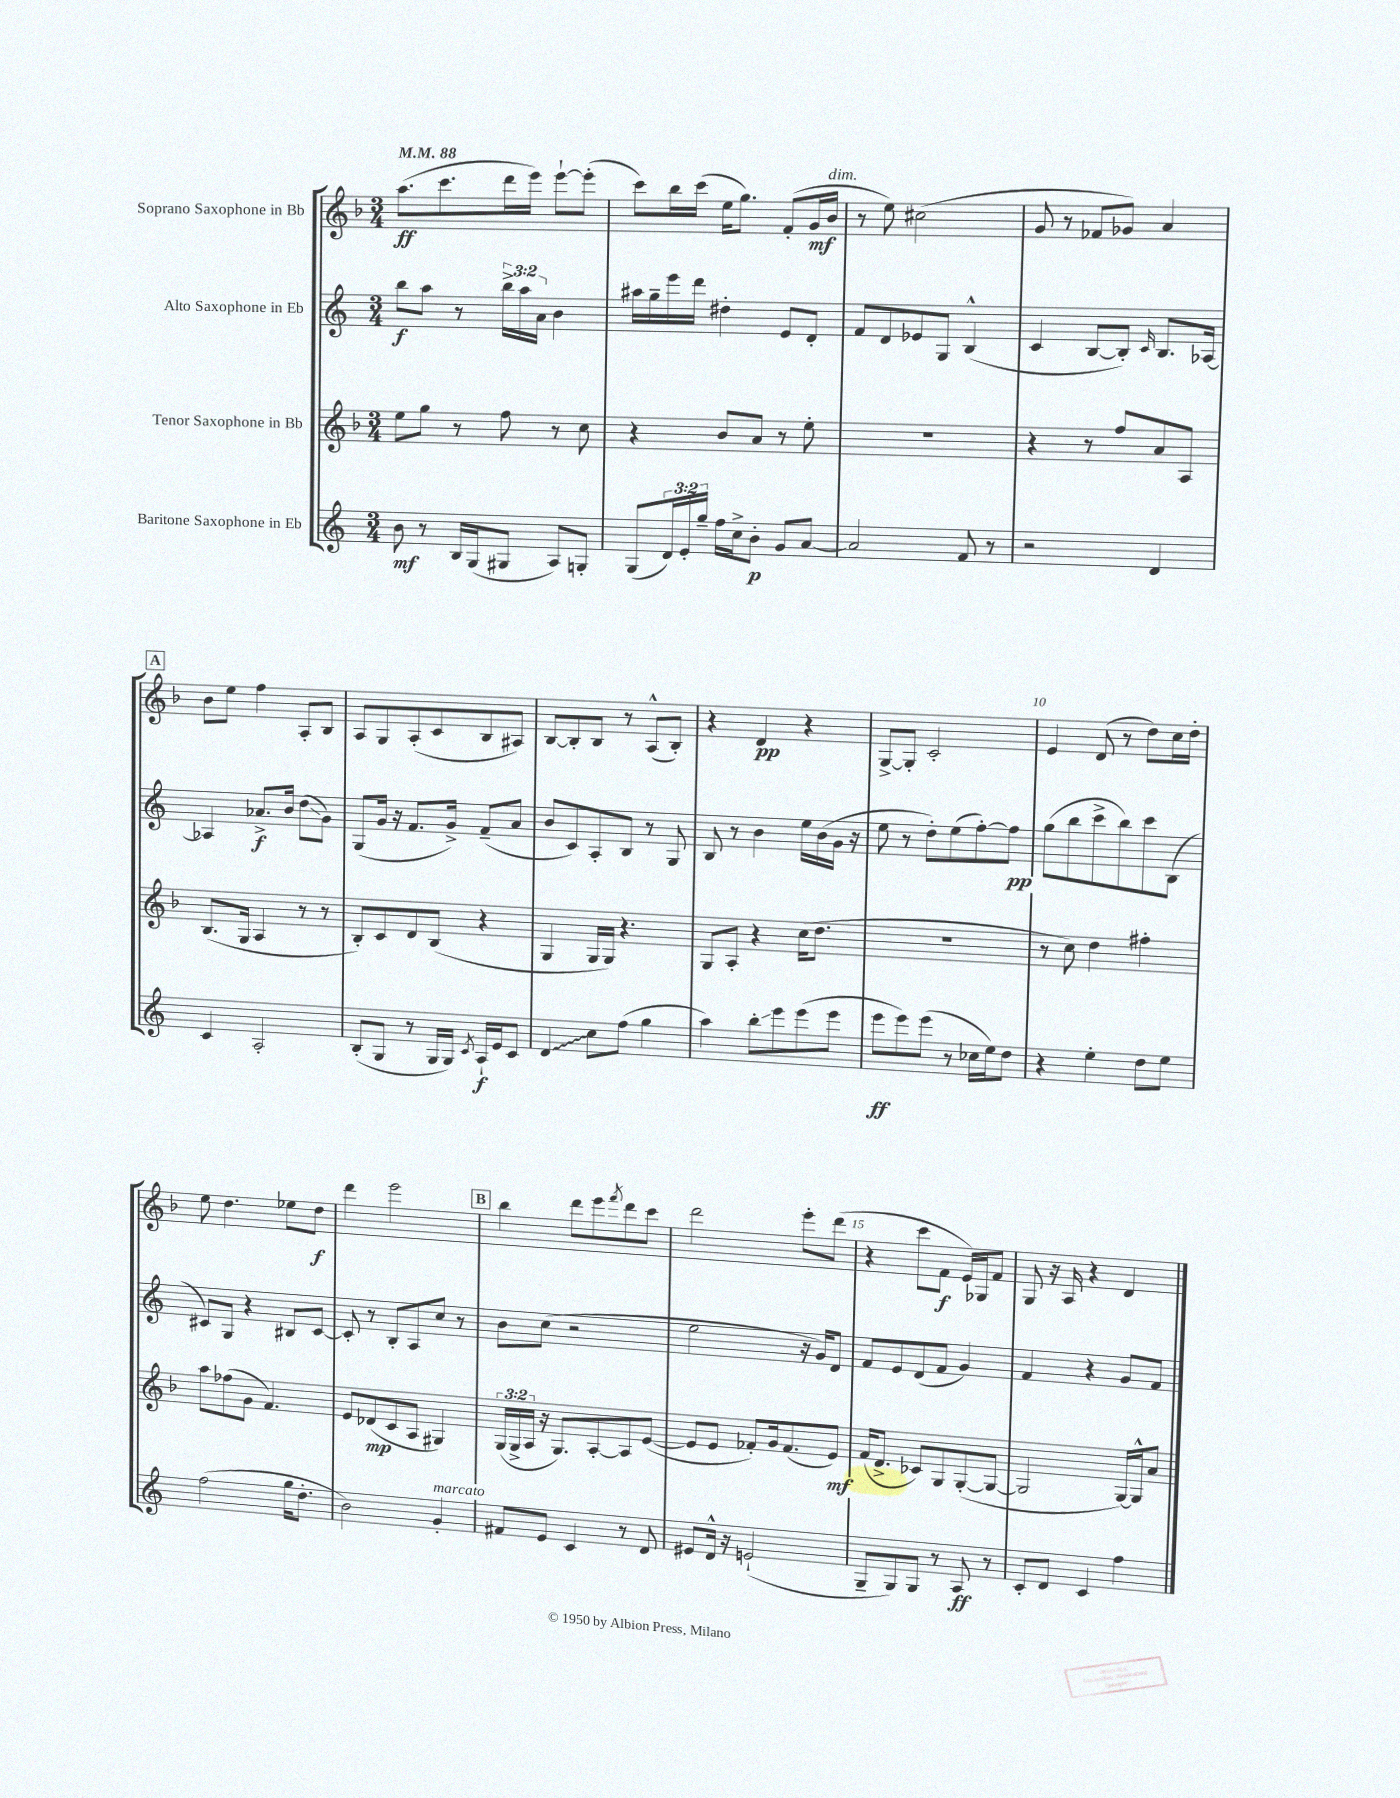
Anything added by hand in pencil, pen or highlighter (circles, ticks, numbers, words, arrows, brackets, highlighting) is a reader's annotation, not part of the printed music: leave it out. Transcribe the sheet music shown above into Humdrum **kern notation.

**kern	**kern	**kern	**kern
*staff4	*staff3	*staff2	*staff1
*clefG2	*clefG2	*clefG2	*clefG2
*k[]	*k[b-]	*k[]	*k[b-]
*M3/4	*M3/4	*M3/4	*M3/4
*MM88	*MM88	*MM88	*MM88
8b	8ee	8bb	(8.aa
8r	8gg	8aa	.
.	.	.	8.ccc
16B	8r	8r	.
(16G	.	.	.
8G#	8ff	24bb^	16ddd
.	.	24aa	.
.	.	.	16eee)
.	.	24a	.
8A)	8r	4b	[8eee`
8G'	8cc	.	(8eee']
=	=	=	=
(8G	4r	16aa#	8ccc)
.	.	16gg~	.
24d)	.	16eee	16bb-
24e'	.	.	.
.	.	16ddd	(16ccc
24gg~	.	.	.
16ff	8b-	4dd#'	16ee
16cc^	.	.	8.gg)
8b'	8a	.	.
8g	8r	8e	(8f'
[8a	8ee'	8d'	16g
.	.	.	16b-
=	=	=	=
2a]	2.r	8f	8r
.	.	8d	8ee)
.	.	8e-	(2cc#
.	.	8G	.
8f	.	(4B^^	.
8r	.	.	.
=	=	=	=
2r	4r	4c	8g
.	.	.	8r
.	8r	[8B	8f-
.	8ff	8B'])	8g-)
.	.	16qqc	.
4d	8a	8.B	4a
.	8A	.	.
.	.	[16A-	.
=	=	=	=
4c	(8.B-	4A-]	8b-
.	.	.	8ee
.	16G	.	.
2A'	4A	8.a-^	4ff
.	.	16b	.
.	8r	(8dd	8A'
.	8r	8g)	8B-
=	=	=	=
(8B'	8B-')	(8G	8A
8G	8c	16g	8G
.	.	16r	.
8r	8d	8.f	(8A'
16G	(8B-	.	8c
16G)	.	16g^)	.
8qc	.	.	.
16A`	4r	(8f~	8B-
16e	.	.	.
8c	.	8a	8A#)
=	=	=	=
4d	4G	8b	[8B-
.	.	8c)	8B-']
8cc	16G	8A'	8B-
.	16G)	.	.
(8ff	4.r	8B	8r
4gg	.	8r	(8A^^
.	.	8G	8B-')
=	=	=	=
4aa)	8G	8B	4r
.	8A'	8r	.
8bb'	4r	4b	4d
8eee	.	.	.
(8eee	(16cc	16ee	4r
.	8.dd	(16b	.
8eee	.	16g	.
.	.	16r	.
=	=	=	=
8eee	2.r	8ee	[8G^
8eee)	.	8r	8G']
(8eee	.	8dd')	2c'
8r	.	(8ee	.
16cc-	.	[8ff')	.
16ee)	.	.	.
8dd	.	8ff]	.
=	=	=	=
4r	8r	(8gg	4e
.	8cc)	8bb	.
4ee'	4dd	8ccc^	(8d
.	.	8bb)	8r
8dd	4ff#'	8ccc	8dd)
8ee	.	(8B	16cc
.	.	.	16dd'
=	=	=	=
(2ff	8aa	8c#)	8ee
.	(8ff-	8G	4.dd
.	8g	4r	.
.	4.f)	.	.
16gg	.	8B#	8ee-
8.dd'	.	.	.
.	.	[8c#	8dd
=	=	=	=
2b)	8e	8c#']	4ddd
.	(8d-	8r	.
.	8c	8B'	2eee
.	8A	8A	.
4g'	4G#)	8cc	.
.	.	8r	.
=	=	=	=
8f#	(24G	8b	4bb-
.	24G^	.	.
.	24A	.	.
8e	16r	(8cc	.
.	8.G)	.	.
4c	.	2r	8ddd
.	[8A'	.	8eee
.	.	.	8qfff
8r	8A]	.	8ddd
8d	([8e	.	8ccc
=	=	=	=
8e#	8e]	2ee	2ddd
16d^^	8e	.	.
16r	.	.	.
(2e`	8f-')	.	.
.	16g	.	.
.	(8.f-	.	.
.	.	16r	8eee'
.	.	16g)	.
.	8e)	8d	(8ddd
=	=	=	=
8G~	(16f	8f	4r
.	8.d^	.	.
8G)	.	8e	.
8G	8c-)	(8d	8ccc
8r	8G	8f	8f
8A	([8G'	4g)	16e)
.	.	.	16G-
8r	8G_	.	8f
=	=	=	=
8c'	2G]	4f	8G
8d	.	.	16r
.	.	.	16A
4c	.	4r	4r
4ff	[16G)	8g	4d
.	16G^^]	.	.
.	8a	8f	.
==	==	==	==
*-	*-	*-	*-
